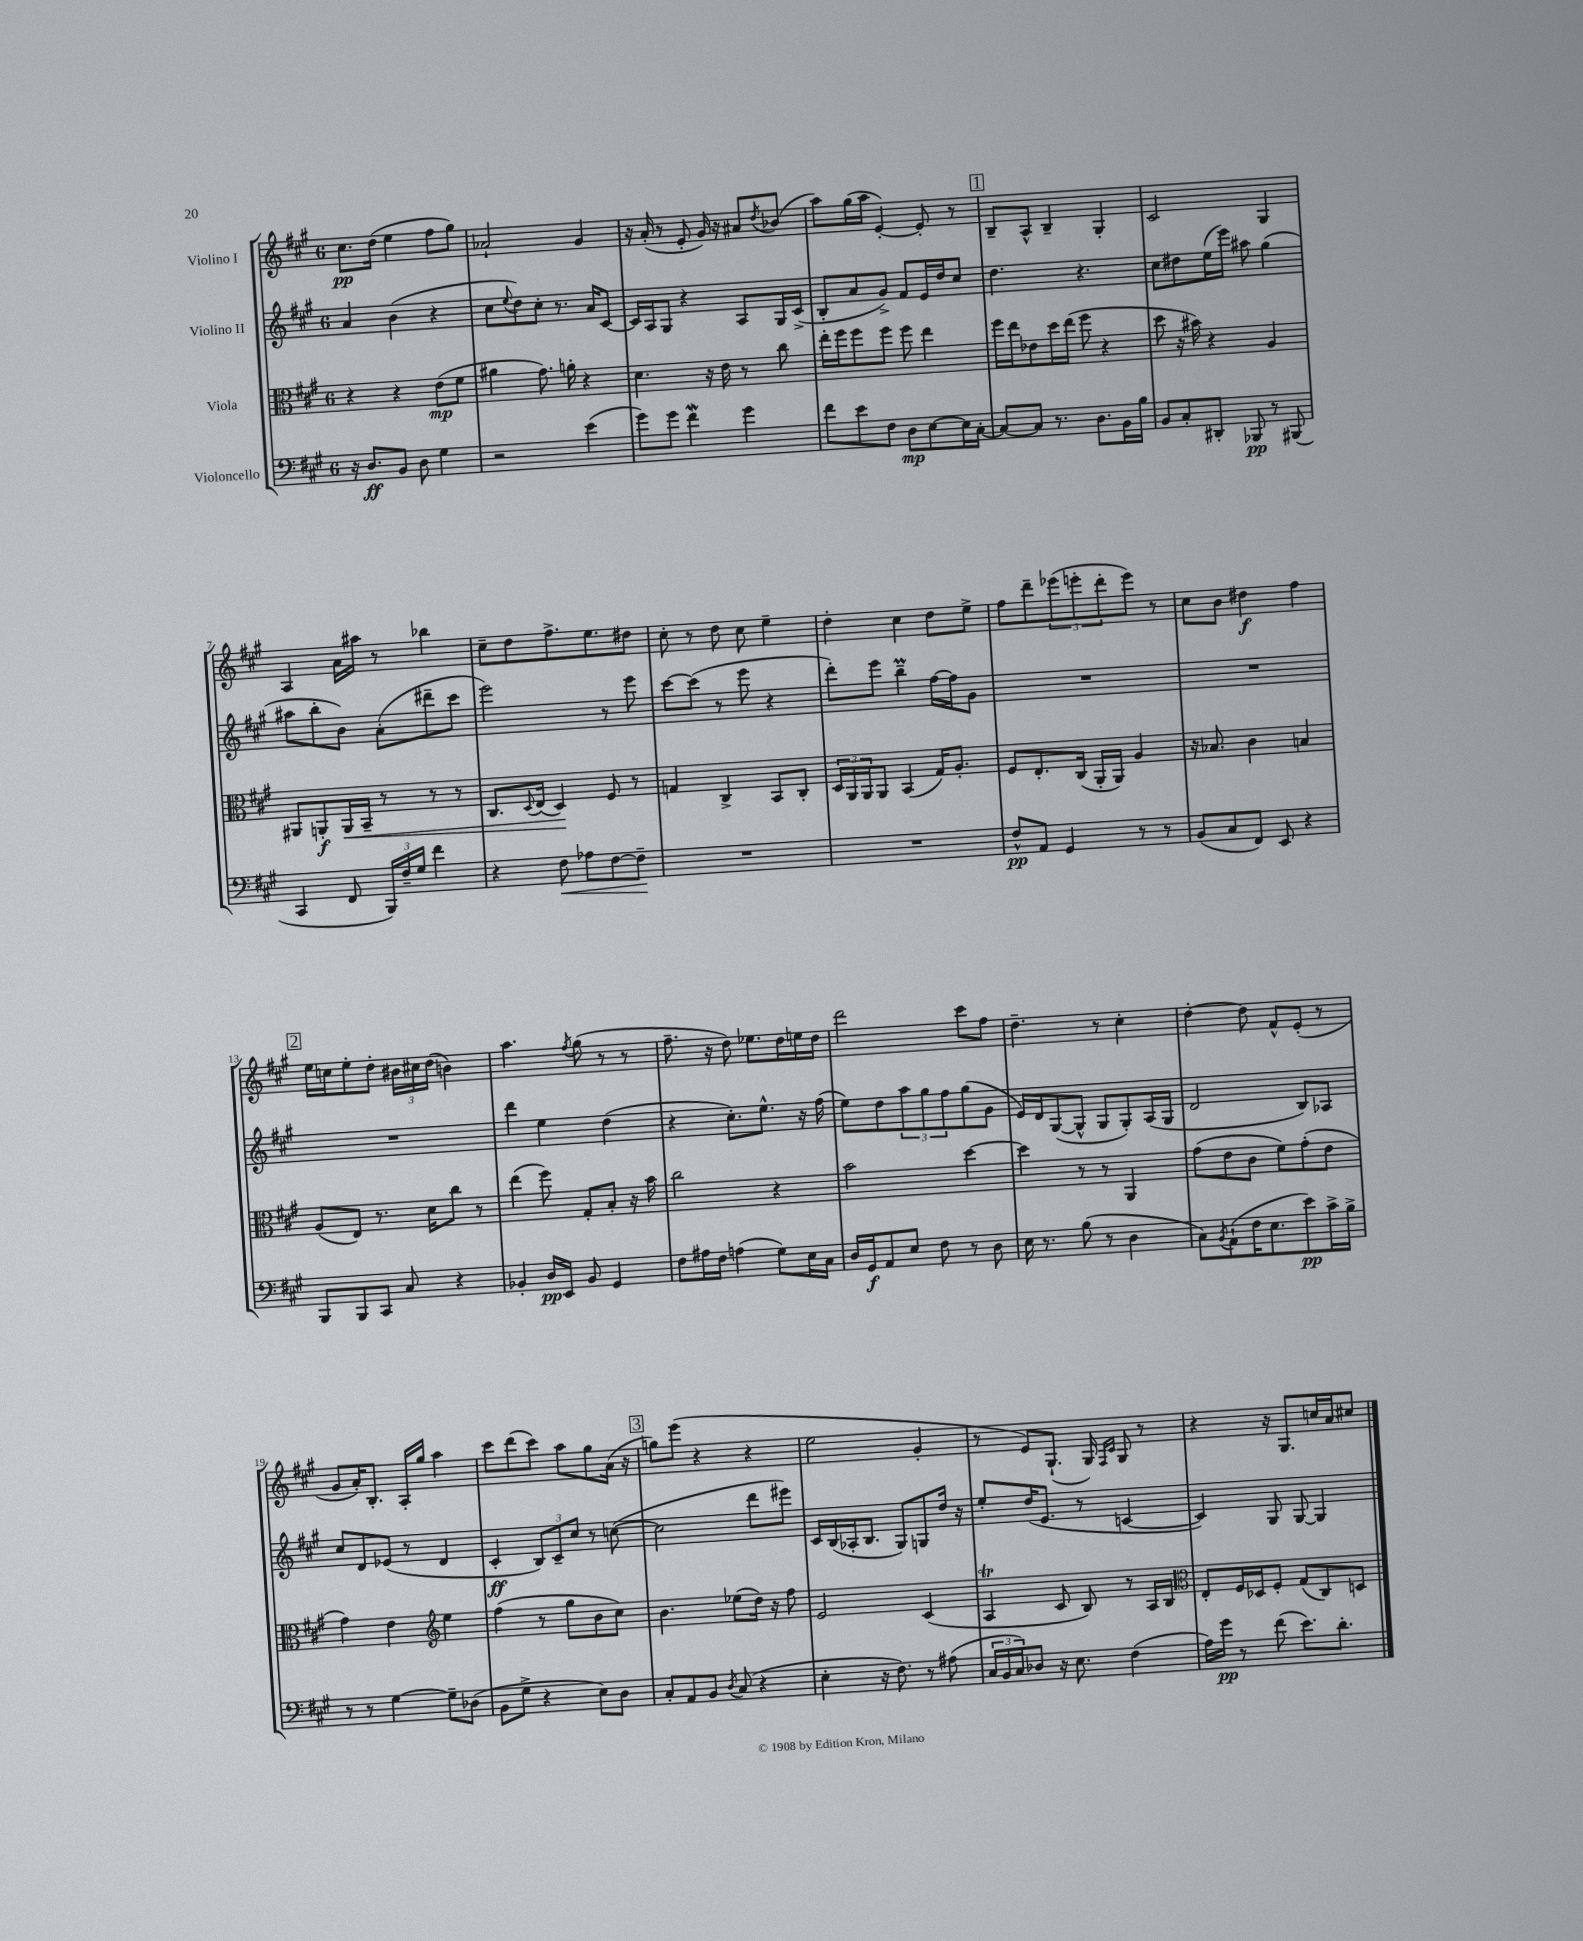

**kern	**kern	**kern	**kern
*staff4	*staff3	*staff2	*staff1
*clefF4	*clefC3	*clefG2	*clefG2
*k[f#c#g#]	*k[f#c#g#]	*k[f#c#g#]	*k[f#c#g#]
*M6/8	*M6/8	*M6/8	*M6/8
16r	4r	4a	8.cc#
8.D	.	.	.
.	.	.	(16dd
8BB	4r	(4b	4ee
8D	.	.	.
4G#	(8e	4r	8ff#
.	8f#	.	8gg#)
=	=	=	=
2r	4a#	8cc#	2a-`
.	.	8qqee	.
.	.	8dd)	.
.	8.g#)	8cc#'	.
.	.	8.r	.
.	16a'	.	.
(4e	4r	.	4g#
.	.	16a	.
.	.	[8c#	.
=	=	=	=
8g#)	4.d	16c#]	16r
.	.	16A	(16a'
8g#	.	8G#	8r
4f#	.	4r	8e'
.	16r	.	16g#)
.	16e	.	16r
4g#	8r	8A	8a#
.	.	.	8qdd
.	8cc#	16G#	(8b-
.	.	(16c#^	.
=	=	=	=
8f#	16ee'	8B'	8aa)
.	16ff#	.	.
8e	8ff#	8a	(16gg#
.	.	.	16aa
8F#	8ff#	8g#^)	[4e')
8D	8ff#	8f#	.
[8E	4ee	16e	8e']
.	.	16dd	.
16E]	.	8cc#	8r
[16C#'	.	.	.
=	=	=	=
8C#_	16ff#	4.dd	8B~
.	16ee	.	.
8C#]	8e-	.	8A^^
8.r	16dd	.	4B~
.	(16ee	.	.
.	8ff#	4.r	.
8.D	.	.	.
.	4r	.	4G#'
16BB	.	.	.
16B	.	.	.
=	=	=	=
8BB	8dd	8cc#	2c#
8C#'	16r	8dd#	.
.	16b#)	.	.
8DD#'	4r	(16ee	.
.	.	16eee)	.
8BBB-	.	8aa#	.
8r	4A	(4gg#	4G#
(8BBB#	.	.	.
=	=	=	=
4CC#	8AA#	8aa#	4A
.	8AA'	8bb'	.
8FF#	16AA	8b)	16a
.	16BB~	.	16aa#
24BBB)	8r	(8a'	8r
24F#~	.	.	.
24G#	.	.	.
4f#	8r	8ddd#~	4bb-
.	8r	8ccc#	.
=	=	=	=
4r	8.C#	2eee)	8cc#~
.	.	.	8dd
.	8qqD	.	.
.	(16E	.	.
8F#	4D)	.	8.ff#^
8A-	.	.	.
.	.	.	8.ee
[8F#	8F#	8r	.
8F#~]	8r	8eee	8dd#
=	=	=	=
2.r	4G	[8ccc#	8cc#'
.	.	(8ccc#]	8r
.	4C#^	8r	8dd
.	.	8eee	8cc#
.	8BB	4r	4ee~
.	8C#'	.	.
=	=	=	=
2.r	24D	8ddd')	4dd'
.	24AA	.	.
.	24AA	.	.
.	8AA	8eee	.
.	(4BB	4bb~	4cc#
.	16G#)	[16ff#	8dd
.	8.A'	16ff#]	.
.	.	8g#	8ee^
=	=	=	=
8F#^^	8F#	2.r	8ff#
8AA	8.E'	.	8ddd~
4GG#	.	.	(12eee-
.	(16C#	.	.
.	.	.	12eee'
.	16AA'	.	.
.	.	.	12ddd'
.	16AA)	.	.
8r	4A	.	8eee)
8r	.	.	8r
=	=	=	=
(8BB	16r	2.r	8cc#
.	8.B-	.	.
8C#	.	.	8b
8FF#)	4c#	.	4dd#
8EE	.	.	.
4r	4B	.	4ff#
=	=	=	=
8BBB	(8A	2.r	16ee
.	.	.	16cc
8BBB	8E)	.	8ee'
8CC#	8.r	.	8dd'
8C#	.	.	24b#
.	.	.	24cc#
.	16d	.	.
.	.	.	(24dd
4r	8cc#	.	4b)
.	8r	.	.
=	=	=	=
4BB-'	(4ee	4ddd	4.aa
16D	8ff#)	4ee	.
16EE	.	.	.
.	.	.	8qff#
8BB-	8G#'	.	(8gg#
4GG#	8B'	(4dd	8r
.	16r	.	8r
.	16b	.	.
=	=	=	=
8F#	2cc#	4r	8.ff#~
16A#	.	.	.
16F#	.	.	16r
(4A	.	8.cc#')	8dd)
.	.	.	8.ee-
.	.	8.ee^^	.
8G#)	4r	.	.
.	.	.	16dd
16E	.	16r	16ee
16C#	.	(16ff#	16dd
=	=	=	=
16D	2b	8ee)	2ddd
16GG#	.	.	.
8AA	.	8dd	.
8E	.	12aa	.
.	.	12gg#	.
8F#	.	.	.
.	.	12ff#	.
8r	[4dd	(8gg#	8ccc#
8D	.	8g#	8ff#
=	=	=	=
16E	4dd]	16e)	4.dd~
8.r	.	16d	.
.	.	([8G#	.
(8B	8r	8G#^^]	.
8r	8r	8G#	8r
4D	4AA	8G#')	4cc#'
.	.	(16A	.
.	.	16G#	.
=	=	=	=
8C#)	(8g#	2d	[4dd'
8qBB	.	.	.
(8AA`	8e	.	.
16F#	8c#	.	8dd]
8.E	.	.	.
.	8f#)	.	8f#^^
8e)	(8g#'	8B)	(8e'
16c#^	8e	8A-	8r
16B^	.	.	.
=	=	=	=
8r	4g#)	8cc#	8g#
8r	.	8d	16a')
.	.	.	8.B'
[4G#	4e	(8e-	.
.	.	8r	16A'
.	.	.	16gg#
*	*clefG2	*	*
8G#~]	4ee	4d	4aa
(8D-	.	.	.
=	=	=	=
8BB	(4ff#	4c#'	8ccc#
8G#^	.	.	(8ddd
4r	8r	12B)	8ccc#)
.	.	12c#~	.
.	8gg#	.	8aa
.	.	12cc#	.
8E)	8b	8r	8gg#
8D	8cc#)	([8cc	(16a
.	.	.	16r
=	=	=	=
8C#'	4.b	2cc]	8gg)
8AA	.	.	(8eee
8BB	.	.	4r
8qD	.	.	.
(8C#	(8ee-	.	.
4r	16dd)	8ddd	4r
.	16r	.	.
.	8ff#	8eee#)	.
=	=	=	=
4E'	2e	16c#	2ee
.	.	(16B	.
.	.	16A-'	.
.	.	8.B	.
16r	.	.	.
8.F#)	.	.	.
.	.	8G#)	.
8r	(4c#	8G	4g#'
(8A#	.	16dd	.
.	.	16r	.
=	=	=	=
24C#	4A	8ee'	8r
24BB	.	.	.
24C#)	.	.	.
8D-	.	(16dd	8e)
.	.	8.e	.
16r	8c#	.	(8.G#`
8.E	.	.	.
.	8B)	8r	.
.	.	.	16G#)
.	.	.	16qqF#
.	.	.	16qqc#
(4F#	8r	[4c	8G#
.	16A	.	8r
.	16B	.	.
=	=	=	=
*	*clefC3	*	*
16A)	8E'	4c])	4r
16g#	.	.	.
8r	16F#	.	.
.	16D-	.	.
(8f#	8F#'	8G#	16r
.	.	.	8.G#
8.e)	(8G#	[8G#	.
.	8C#)	4G#]	16cc
8.d'	.	.	16a
.	8D	.	8cc#
==	==	==	==
*-	*-	*-	*-
